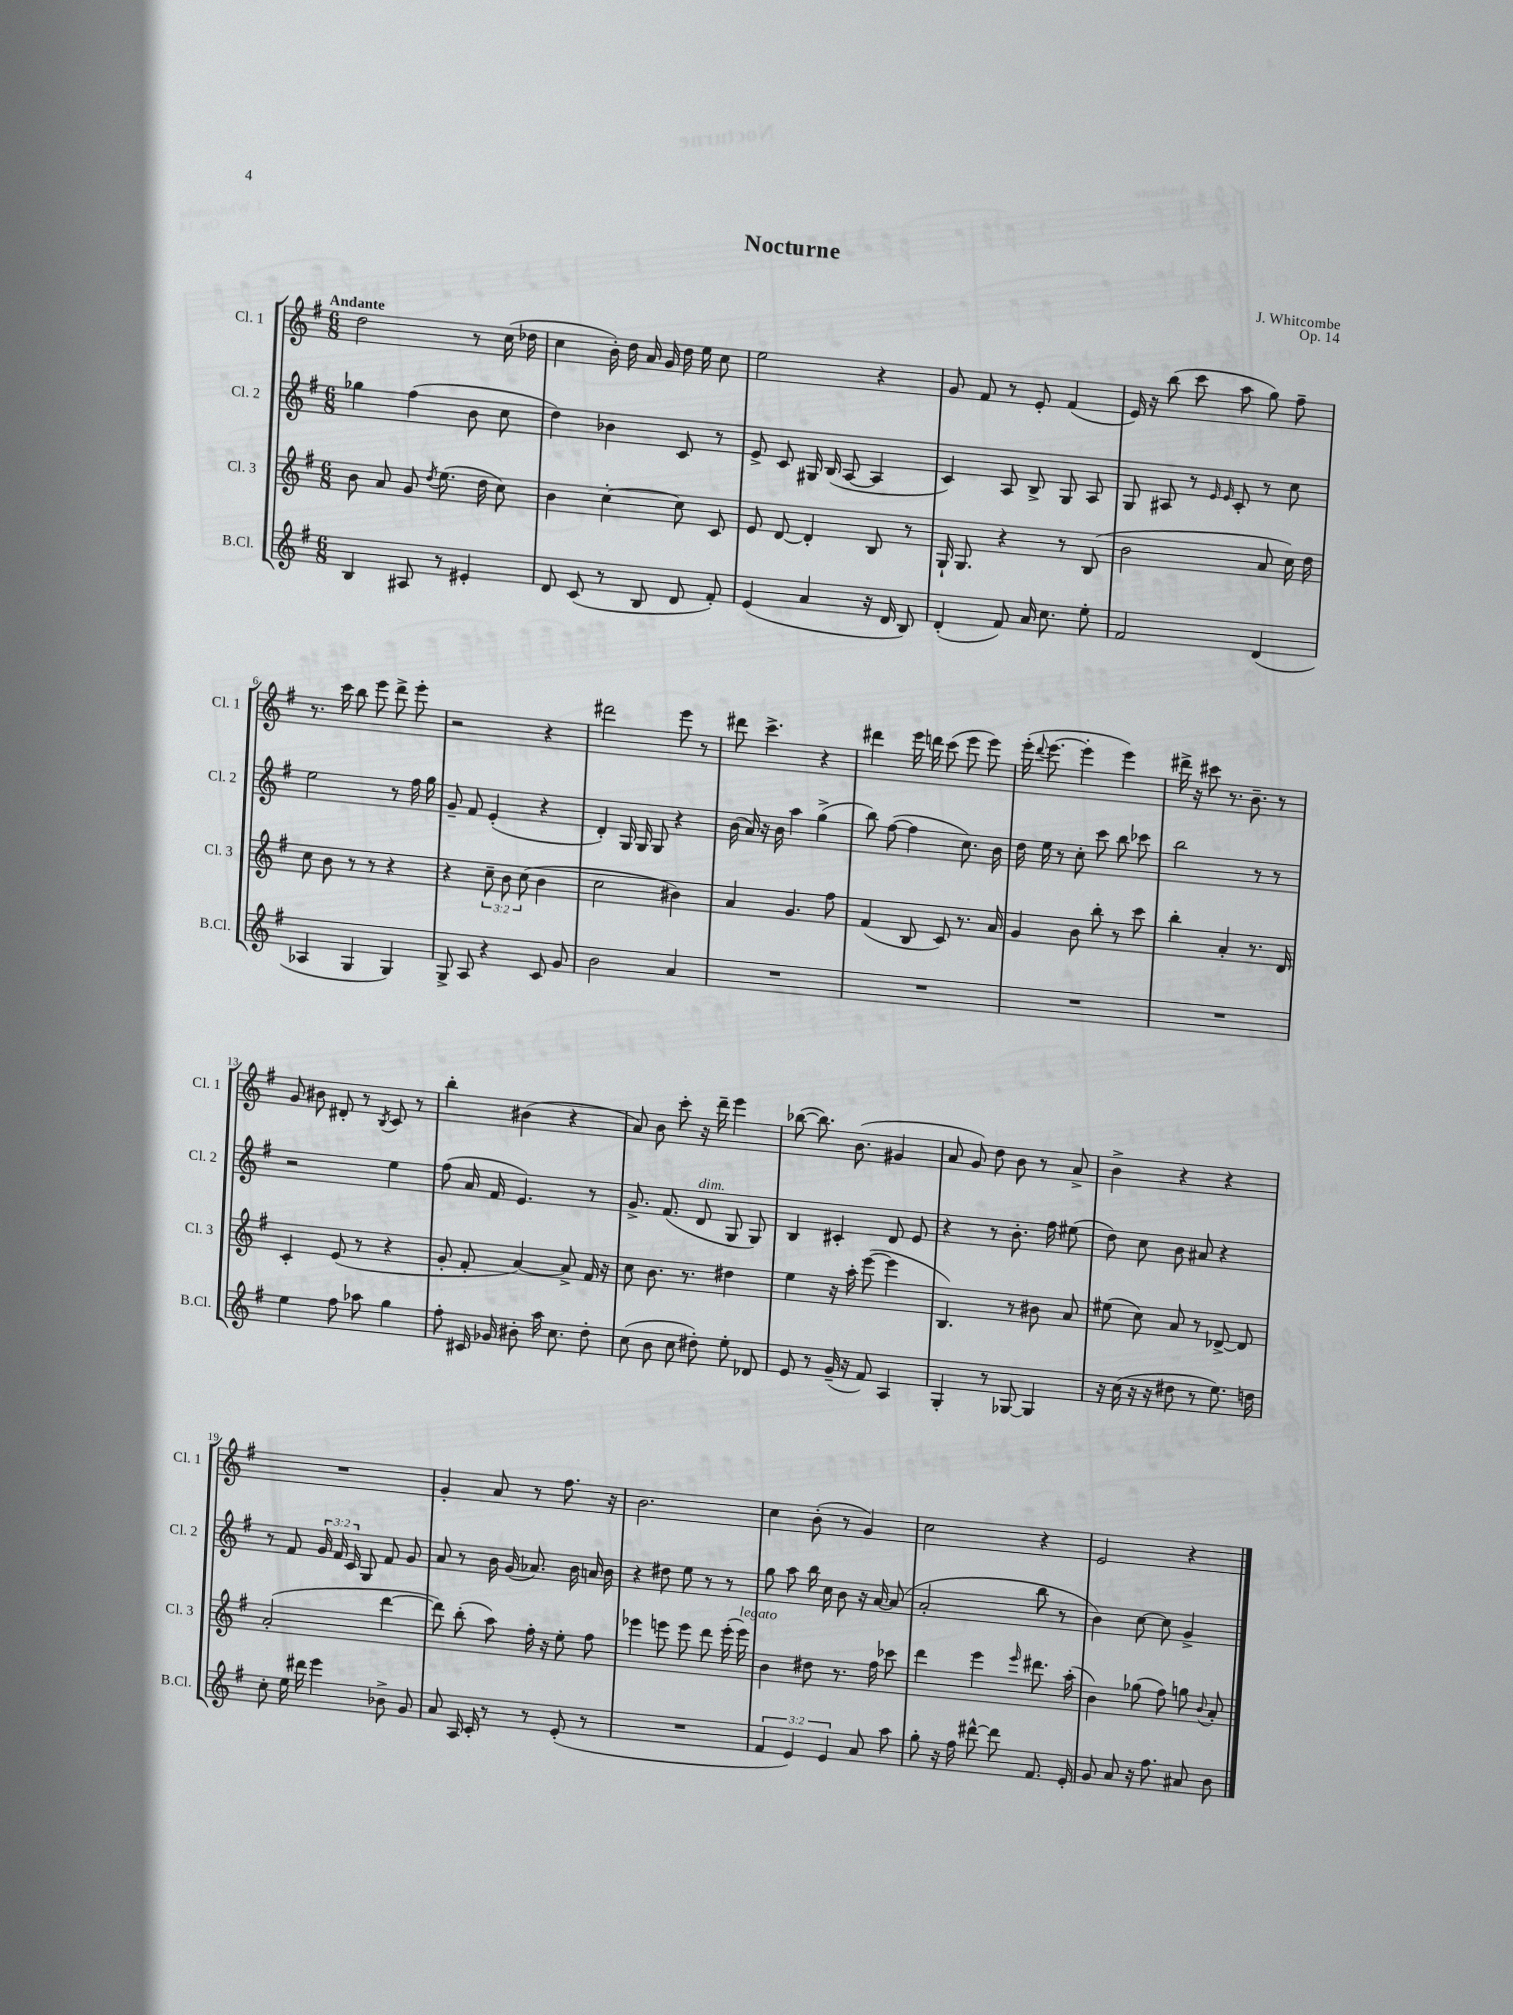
\header { title = "Nocturne" composer = "J. Whitcombe" opus = "Op. 14" }
<<
\new StaffGroup <<
\new Staff = "s0" \with { instrumentName = "Cl. 1" shortInstrumentName = "Cl. 1" } {
    \clef treble \key g \major \numericTimeSignature \time 6/8 \tempo "Andante"
    \autoBeamOff d''2 r8 c''16( des''16 |
    c''4 b'16-.) d''16 a'16 g'16 d''16 e''16 c''8 |
    e''2 r4 |
    g'8 fis'8 r8 e'8-. fis'4( |
    e'16) r16 b''8( c'''8 a''8 g''8) fis''8-- |
    r8. c'''16 b''8 e'''8 d'''8-> e'''8-. |
    r2 r4 |
    dis'''2 e'''8 r8 |
    dis'''8 c'''4.-> r4 |
    dis'''4 e'''16 d'''16 c'''8( e'''8 e'''8) |
    e'''16-.( \appoggiatura { d'''8 } e'''8.~ e'''4-. e'''4) |
    dis'''16-> r16 cis'''8 r8. b'8.-- r8 |
    g'8 bis'8 dis'8-. r8 \acciaccatura { b8 } c'8 r8 |
    b''4-. bis'4( r4 |
    a'8) b'8 c'''8-. r16 d'''16-- e'''4 |
    bes''8~( bes''8.) b'8.( gis'4 |
    a'8 g'8) d''8 b'8 r8 a'8-> |
    b'4-> r4 r4 |
    R2. |
    g'4-. a'8 r8 fis''8. r16 |
    b'2. |
    c''4 b'8-.( r8 g'4) |
    c''2 r4 |
    e'2 r4 \bar "|." |
}
\new Staff = "s1" \with { instrumentName = "Cl. 2" shortInstrumentName = "Cl. 2" } {
    \clef treble \key g \major \numericTimeSignature \time 6/8 \override Staff.TupletNumber.text = #tuplet-number::calc-fraction-text
    \autoBeamOff ges''4 fis''4( b'8 c''8 |
    d''4) bes'4 c'8 r8 |
    e'8-> c'8 gis16 b16( a8~ a4 |
    c'4) a8 b8-> g8 a8 |
    g8 ais8 r8 \grace { e'16 e'16 } c'8-. r8 c''8 |
    e''2 r8 fis''16 g''16 |
    g'8-- fis'8 e'4-.( r4 |
    d'4-.) g16 g16 g8 r4 |
    b'16( a'16) r16 b'16 a''4 g''4->( |
    b''8) fis''8~( fis''4 c''8.) b'16 |
    d''16 e''16 r8 c''8-. c'''8 b''8 ces'''8 |
    b''2 r8 r8 |
    r2 e''4 |
    fis''8( a'16 fis'16 e'4.) r8 |
    g'8.-> fis'8.( d'8^\markup { \italic "dim." } g8 g8) |
    b4 cis'4-. d'8 e'8 |
    r4 r8 b'8.-. fis''16 eis''8( |
    d''8) c''8 b'8 ais'8 r4 |
    r8 fis'8 \tuplet 3/2 { g'16 fis'16 c'16 } g8 fis'8 g'8 |
    a'8 r8 b'16 g'16( aes'8.) b'16 a'16 b'16 |
    r4 dis''8 e''8 r8 r8 |
    g''8 a''8 b''16 c''16 b'8 r16 a'16~ a'8( |
    a'2-. b''8 r8 |
    b'4) c''8~ c''8 g'4-> \bar "|." |
}
\new Staff = "s2" \with { instrumentName = "Cl. 3" shortInstrumentName = "Cl. 3" } {
    \clef treble \key g \major \numericTimeSignature \time 6/8 \override Staff.TupletNumber.text = #tuplet-number::calc-fraction-text
    \autoBeamOff b'8 a'8 g'8 \acciaccatura { d''8 } e''8.( d''16 c''8) |
    b'4 c''4~-. c''8 c'8 |
    e'8 d'8~ d'4-. b8 r8 |
    g16-! g8. r4 r8 b8( |
    b'2 a'8 c''16) d''16 |
    c''8 b'8 r8 r8 r4 |
    r4 \tuplet 3/2 { c''8-- b'8 c''8( } b'4 |
    c''2 bis'4) |
    a'4 g'4. fis''8 |
    fis'4( b8 c'8) r8. a'16 |
    g'4 b'8 b''8-. r8 c'''8 |
    b''4-. a'4-. r8. d'16 |
    c'4-. e'8( r8 r4 |
    g'8-. fis'8-. a'4~) a'8-> fis'16 r16 |
    c''8 b'8. r8. dis''4 |
    e''4 r16 a''16-. e'''8~( e'''4 |
    b4.) r8 bis'8 a'8 |
    eis''8( c''8) a'8 r8 des'8~-> des'8 |
    a'2-.( d'''4~ |
    d'''8) b''8-.( a''8) fis''16-. r16 e''8-. fis''8 |
    ees'''4 e'''8 e'''8 d'''8 e'''16-.( e'''16^\markup { \italic "legato" }) |
    b'4 dis''8 r8. fis''16 ces'''8 |
    d'''4 e'''4 \grace { e'''16 } dis'''8. a''16-.( |
    b'4) ges''8( fis''8) g''8 \appoggiatura { b'8 } a'8-. \bar "|." |
}
\new Staff = "s3" \with { instrumentName = "B.Cl." shortInstrumentName = "B.Cl." } {
    \clef treble \key g \major \numericTimeSignature \time 6/8 \override Staff.TupletNumber.text = #tuplet-number::calc-fraction-text
    \autoBeamOff b4 ais8 r8 eis'4-. |
    d'8 c'8( r8 b8 d'8 fis'8-.) |
    e'4( a'4 r16 d'16 b8) |
    d'4-.( fis'8) a'16 c''8. e''8-. |
    fis'2 d'4( |
    aes4 g4 g4) |
    g8-> a8 r4 c'8 g'8 |
    b'2 a'4 |
    R2. |
    R2. |
    R2. |
    R2. |
    e''4 fis''8 aes''8 g''4 |
    fis''8-. cis'16 ges'16 bis'8-. a''16 c''8. d''8-. |
    c''8( b'8 c''8 dis''8-.) e''8-. des'8 |
    e'8 r8 g'16--( r16 fis'8) a4 |
    g4-. r8 ges8~ ges4 |
    r16 c''16( r16 r16 dis''8 r8 e''8.) d''16 |
    c''8-. e''16 dis'''16 e'''4 bes'8-> g'8 |
    a'8 a16 c'16-. r8 r8 e'8-.( r8 |
    R2. |
    \tuplet 3/2 { fis'4 e'4) e'4 } a'8 a''8 |
    g''8-. r16 fis''16 dis'''8~-^ dis'''8 fis'8. e'16-. |
    g'8 a'8 r16 fis''8. ais'8 b'8 \bar "|." |
}
>>
>>
